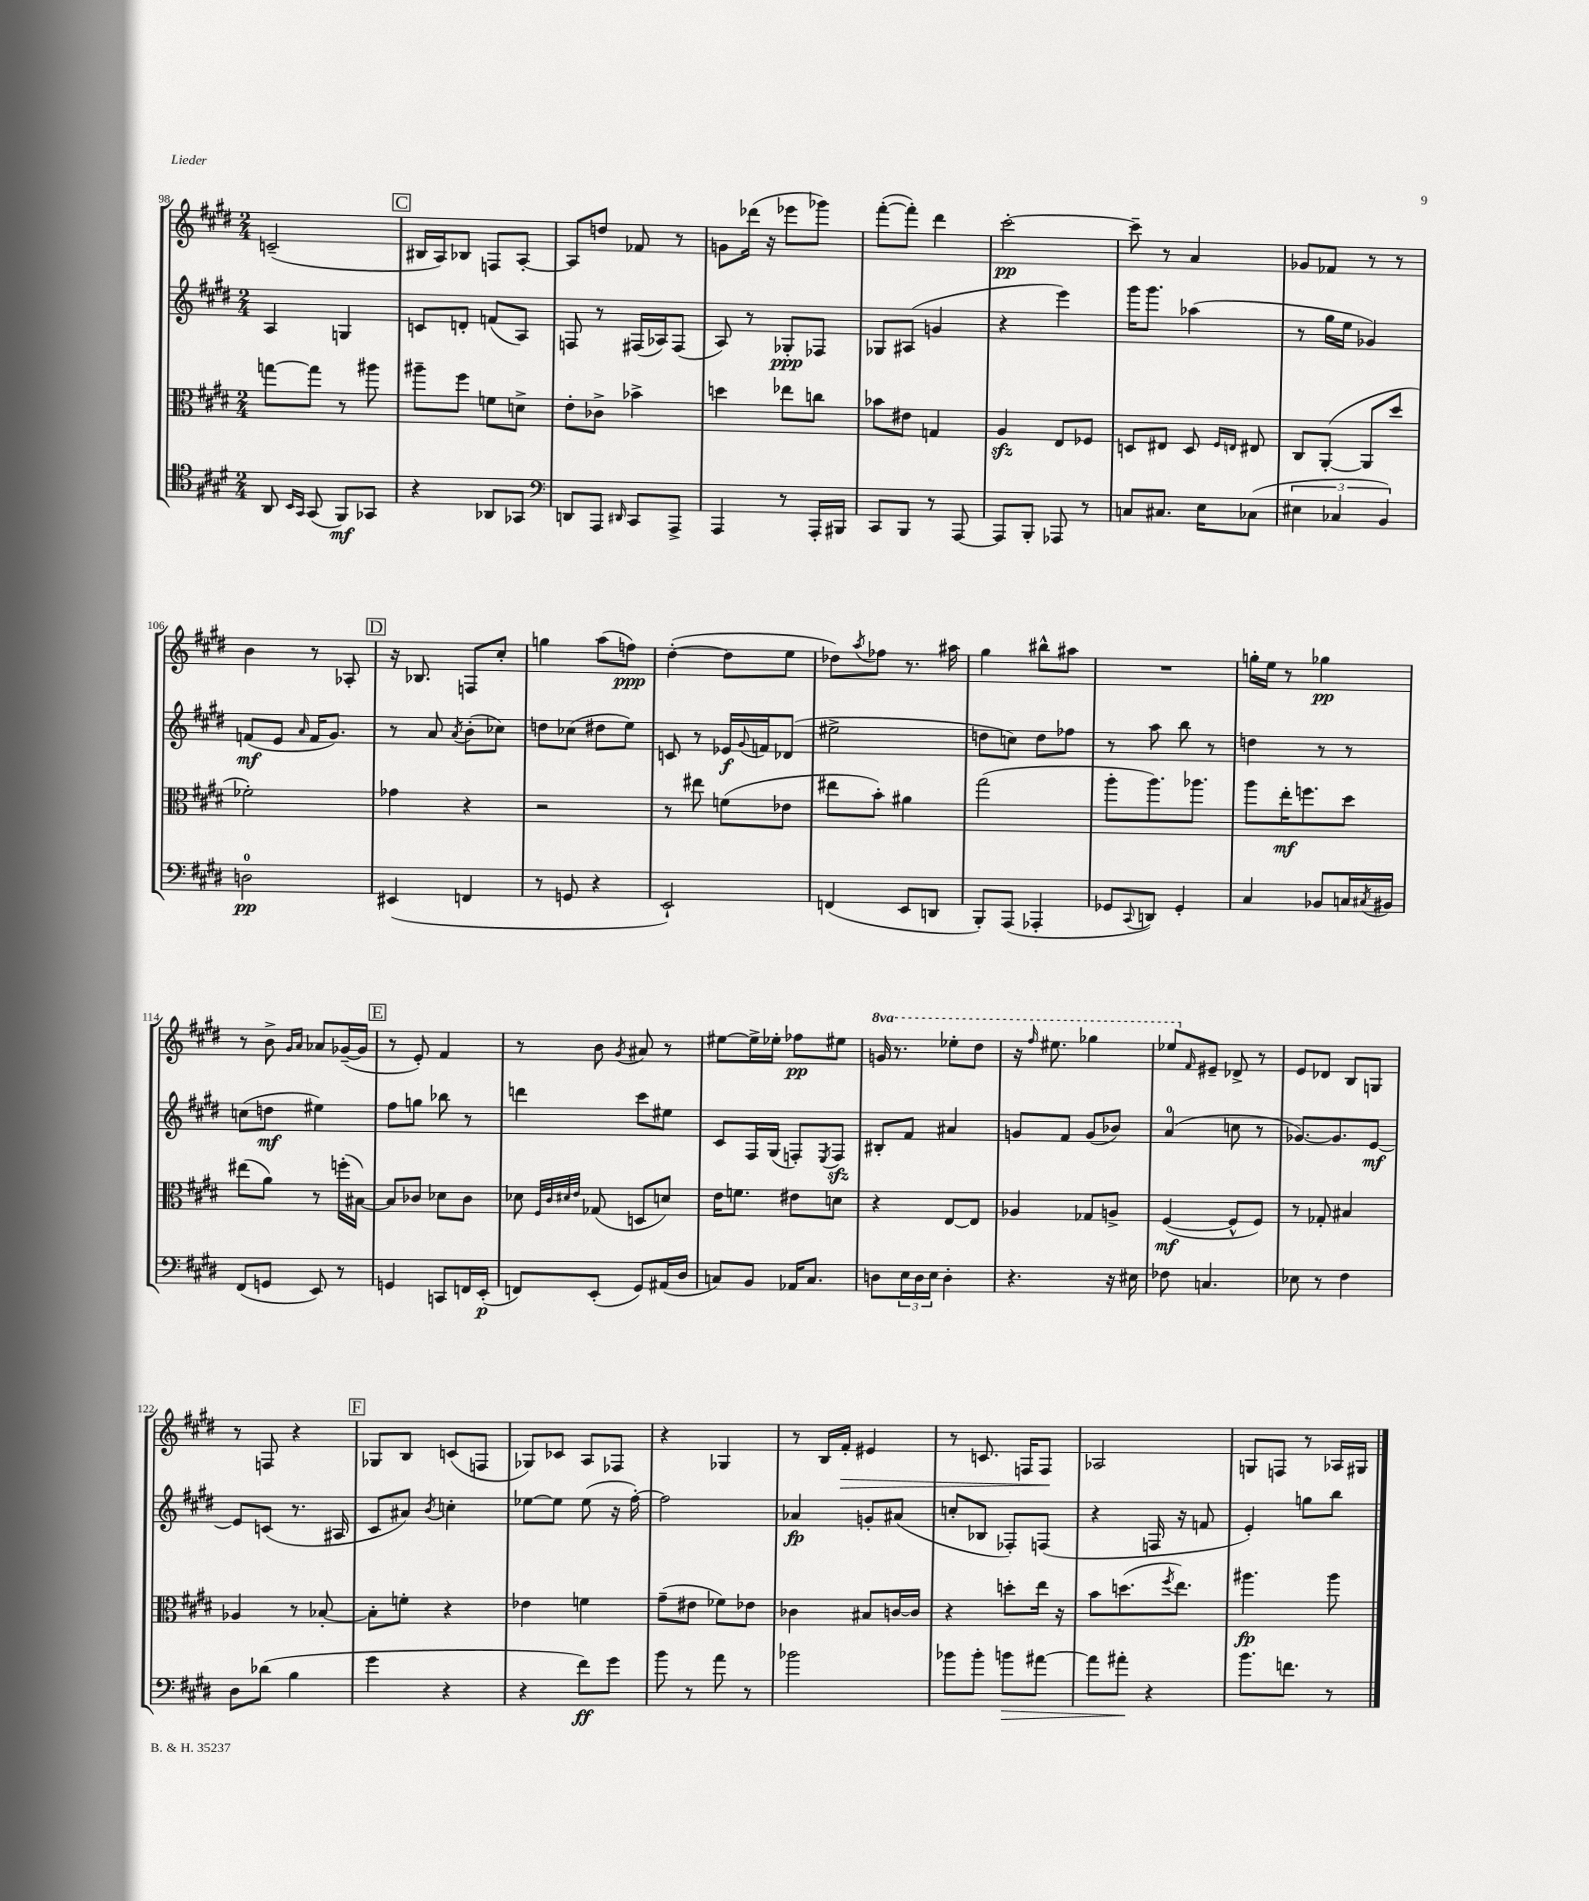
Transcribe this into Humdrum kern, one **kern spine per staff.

**kern	**kern	**kern	**kern
*staff4	*staff3	*staff2	*staff1
*clefC4	*clefC3	*clefG2	*clefG2
*k[f#c#g#d#]	*k[f#c#g#d#]	*k[f#c#g#d#]	*k[f#c#g#d#]
*M2/4	*M2/4	*M2/4	*M2/4
8AA/	[8gg\L	4A/	(2c~/
16qqBB/LL	.	.	.
16qqGG#/JJ	.	.	.
(8GG#/	8gg\]J	.	.
8FF#/L)	8r	4G/	.
8GG-/J	8aa#\	.	.
=	=	=	=
4r	8aa#~\L	8c/L	16B#/LL
.	.	.	16A/J)
.	8ff#\J	8d'/J	8B-/J
8AA-/L	8f\L	(8f/L	8F/L
8GG-/J	8d^\J	8A/J)	[8A'/J
=	=	=	=
*clefF4	*	*	*
8DD/L	8e'\L	8F/	8A/]L
8AAA/J	8c-^\J	8r	8dd/J
16qqDD#/	.	.	.
8CC#/L	4b-^\	(16F#/LL	8f-/
.	.	16A-/J)	.
8AAA^/J	.	(8F#/J	8r
=	=	=	=
4AAA/	4dd\	8A/)	8g\L
.	.	8r	(16ddd-\Jk
.	.	.	16r
8r	8ee-\L	8G-'/L	8eee-\L
16AAA'/LL	8cc\J	8F-/J	8ggg-\J)
16BBB#/JJ	.	.	.
=	=	=	=
8CC#/L	8b-\L	8G-/L	([8fff#'\L
8BBB/J	8e#\J	(8A#/J	8fff#'\]J)
8r	4G/	4g/	4ddd#\
[8AAA/	.	.	.
=	=	=	=
8AAA/]L	4A/	4r	[2ccc#'\
8BBB'/J	.	.	.
8AAA-/	8E/L	4eee\)	.
8r	8F-/J	.	.
=	=	=	=
8C/L	8D/L	16ggg#\LK	8ccc#~\]
.	.	8.ggg#\J	.
8.C#/J	8E#/J	.	8r
.	8D/	(4aa-\	4a/
16E\LK	.	.	.
.	16qqF#/LL	.	.
.	16qqE/JJ	.	.
(8C-\J	8E#/	.	.
=	=	=	=
6E#\	8C#/L	8r	8g-/L
.	([8AA'/J	16gg#\LL	8f-/J
6C-/	.	.	.
.	.	16ee\JJ	.
.	8AA/]L	4g-/)	8r
6BB/)	.	.	.
.	8dd#/J	.	8r
=	=	=	=
2D\	2f-'\)	(8f/L	4b\
.	.	8e/J	.
.	.	16qqa/	.
.	.	16f/LK	8r
.	.	8.g#/J)	.
.	.	.	8A-'/
=	=	=	=
(4EE#/	4g-\	8r	16r
.	.	.	8.B-/
.	.	8a/	.
.	.	8qa/	.
4FF/	4r	(8b'\L	8F/L
.	.	8cc-\J)	8cc#'/J
=	=	=	=
8r	2r	8dd\L	4gg\
8GG/	.	(8cc-\J	.
4r	.	8dd#\L	(8aa\L
.	.	8ee\J)	8ff\J)
=	=	=	=
2EE`/)	8r	8c/	([4dd#'\
.	8ee#\	8r	.
.	(8f\L	16e-/LL	8dd#\]L
.	.	8qqg#/	.
.	.	16f/J	.
.	8e-\J	(8d-/J	8ee\J
=	=	=	=
(4FF/	8ee#\L	2ee#^\	8dd-\L)
.	.	.	8qaa/
.	8b'\J)	.	8ff-\J
8EE/L	4a#\	.	8.r
8DD/J	.	.	.
.	.	.	16aa#\
=	=	=	=
8BBB'/L)	(2gg#\	8dd\L	4gg#\
(8AAA/J	.	8cc\J)	.
4AAA-'/	.	8dd\L	8bb#^^\L
.	.	8ff-\J	8aa#\J
=	=	=	=
8GG-/L	8aa'\L	8r	2r
8qqCC#/	.	.	.
8DD/J)	8.aa\)	8aa\	.
4GG-'/	.	8bb\	.
.	8.aa-\J	.	.
.	.	8r	.
=	=	=	=
4C#/	8aa\L	4dd\	16gg'\LL
.	.	.	16ee\JJ
.	16ee'\K	.	8r
.	8.ff\	.	.
8BB-/L	.	8r	4gg-\
16C/L	8dd#\J	8r	.
8qC#/	.	.	.
16BB#/JJ	.	.	.
=	=	=	=
(8FF#/L	(8ee#\L	(8cc\L	8r
8GG/J	8a\J)	8dd\J	8b^\
.	.	.	16qqg#/LL
.	.	.	16qqa/JJ
8EE/)	8r	4ee#\)	8a-/L
8r	(16ff'\LL	.	([16g-~/L
.	[16B#\JJ)	.	16g-/]JJ
=	=	=	=
4GG/	8B#/]L	8ff#\L	8r
.	8c-/J	8gg\J	8e'/)
8CC/L	8d-\L	8bb-\	4f#/
16FF/L	8c-\J	8r	.
(16EE'/JJ	.	.	.
=	=	=	=
8FF/L)	8d-\	4ddd\	8r
.	32qqF#/LLL	.	.
.	32qqc#/	.	.
.	32qqd#/	.	.
.	32qqe/JJJ	.	.
(8EE'/J	(8G-/	.	8b\
.	.	.	8qg#/
8GG#/L)	8D/L	8ccc#\L	8a#/
(16AA#/L	8d/J)	8ee#\J	8r
16D#/JJ	.	.	.
=	=	=	=
8C/L)	16e\LK	8c#/L	[8ee#\L
.	8.f\J	.	.
8BB/J	.	16F#/L	16ee#^\]L
.	.	(16G#/JJ	16ee-'\JJ
16AA-/LK	8e#\L	8F'/L)	8ff-\L
8.C/J	.	.	.
.	.	8qE/	.
.	8d\J	8F/J	8ee#\J
=	=	=	=
8D\L	4r	8B#'/L	16gg/
.	.	.	8.r
24E\L	.	8f#/J	.
24D\	.	.	.
24E\JJ	.	.	.
4D'\	[8E/L	4a#/	8eee-'\L
.	8E/]J	.	8ddd#\J
=	=	=	=
4.r	4A-/	8g/L	16r
.	.	.	16qqfff#/
.	.	.	8.eee#\
.	.	8f#/J	.
.	8G-/L	(8g/L	4ggg-\
16r	8A^/J	8b-/J)	.
16E#\	.	.	.
=	=	=	=
8F-\	([4F#/	(4a/	8eee-/L
.	.	.	16qqf#/
4.C/	.	.	8e#~/J
.	8F#^^/]L	8cc\	8d-^/
.	8F#/J)	8r	8r
=	=	=	=
8E-\	8r	[8.g-/L)	8e/L
8r	8G-'/	.	8d-/J
.	.	8.g-/]	.
4F#\	4B#/	.	8B/L
.	.	[8e/J	8G/J
=	=	=	=
8D#\L	4A-/	8e/]L	8r
(8d-\J	.	(8c/J	8F/
4B\	8r	8.r	4r
.	[8B-'/	.	.
.	.	16A#/	.
=	=	=	=
4g#\	8B-'\]L	8c#/L	8G-/L
.	8f'\J	8a#/J)	8B/J
.	.	8qb/	.
4r	4r	4cc'\	(8c/L
.	.	.	8F/J
=	=	=	=
4r	4e-\	[8ee-\L	8G-/L)
.	.	8ee-\]J	8c-/J
8f#\L)	4f\	(8ee-\	8A/L
8g#\J	.	16r	8F-/J
.	.	[16ff#'\)	.
=	=	=	=
8b\	(8g#~\L	2ff#\]	4r
8r	8e#\J	.	.
8a\	8f-\L)	.	4G-/
8r	8e-\J	.	.
=	=	=	=
2b-\	4c-\	4a-/	8r
.	.	.	16B/LL
.	.	.	16f#'/JJ
.	8B#/L	8g'/L	4e#/
.	[16c/L	(8a#/J	.
.	16c/]JJ	.	.
=	=	=	=
8b-\L	4r	8cc'/L	8r
8b-'\J	.	8B-/J	8.c/
8b\L	8dd'\L	8F-'/L)	.
.	.	.	16F/LK
[8a#\J	16ee\Jk	(8F/J	8F/J
.	16r	.	.
=	=	=	=
8a#\]L	8b\L	4r	2A-/
8a#'\J	(8.dd\	.	.
4r	.	16F/	.
.	8qff#/	.	.
.	8.ee\J)	16r	.
.	.	8f/	.
=	=	=	=
8.b\L	4.aa#\	4e'/)	8G/L
.	.	.	8F/J
8.f\J	.	.	.
.	.	8gg\L	8r
8r	8aa#\	8bb\J	16A-/LL
.	.	.	16G#/JJ
==	==	==	==
*-	*-	*-	*-
